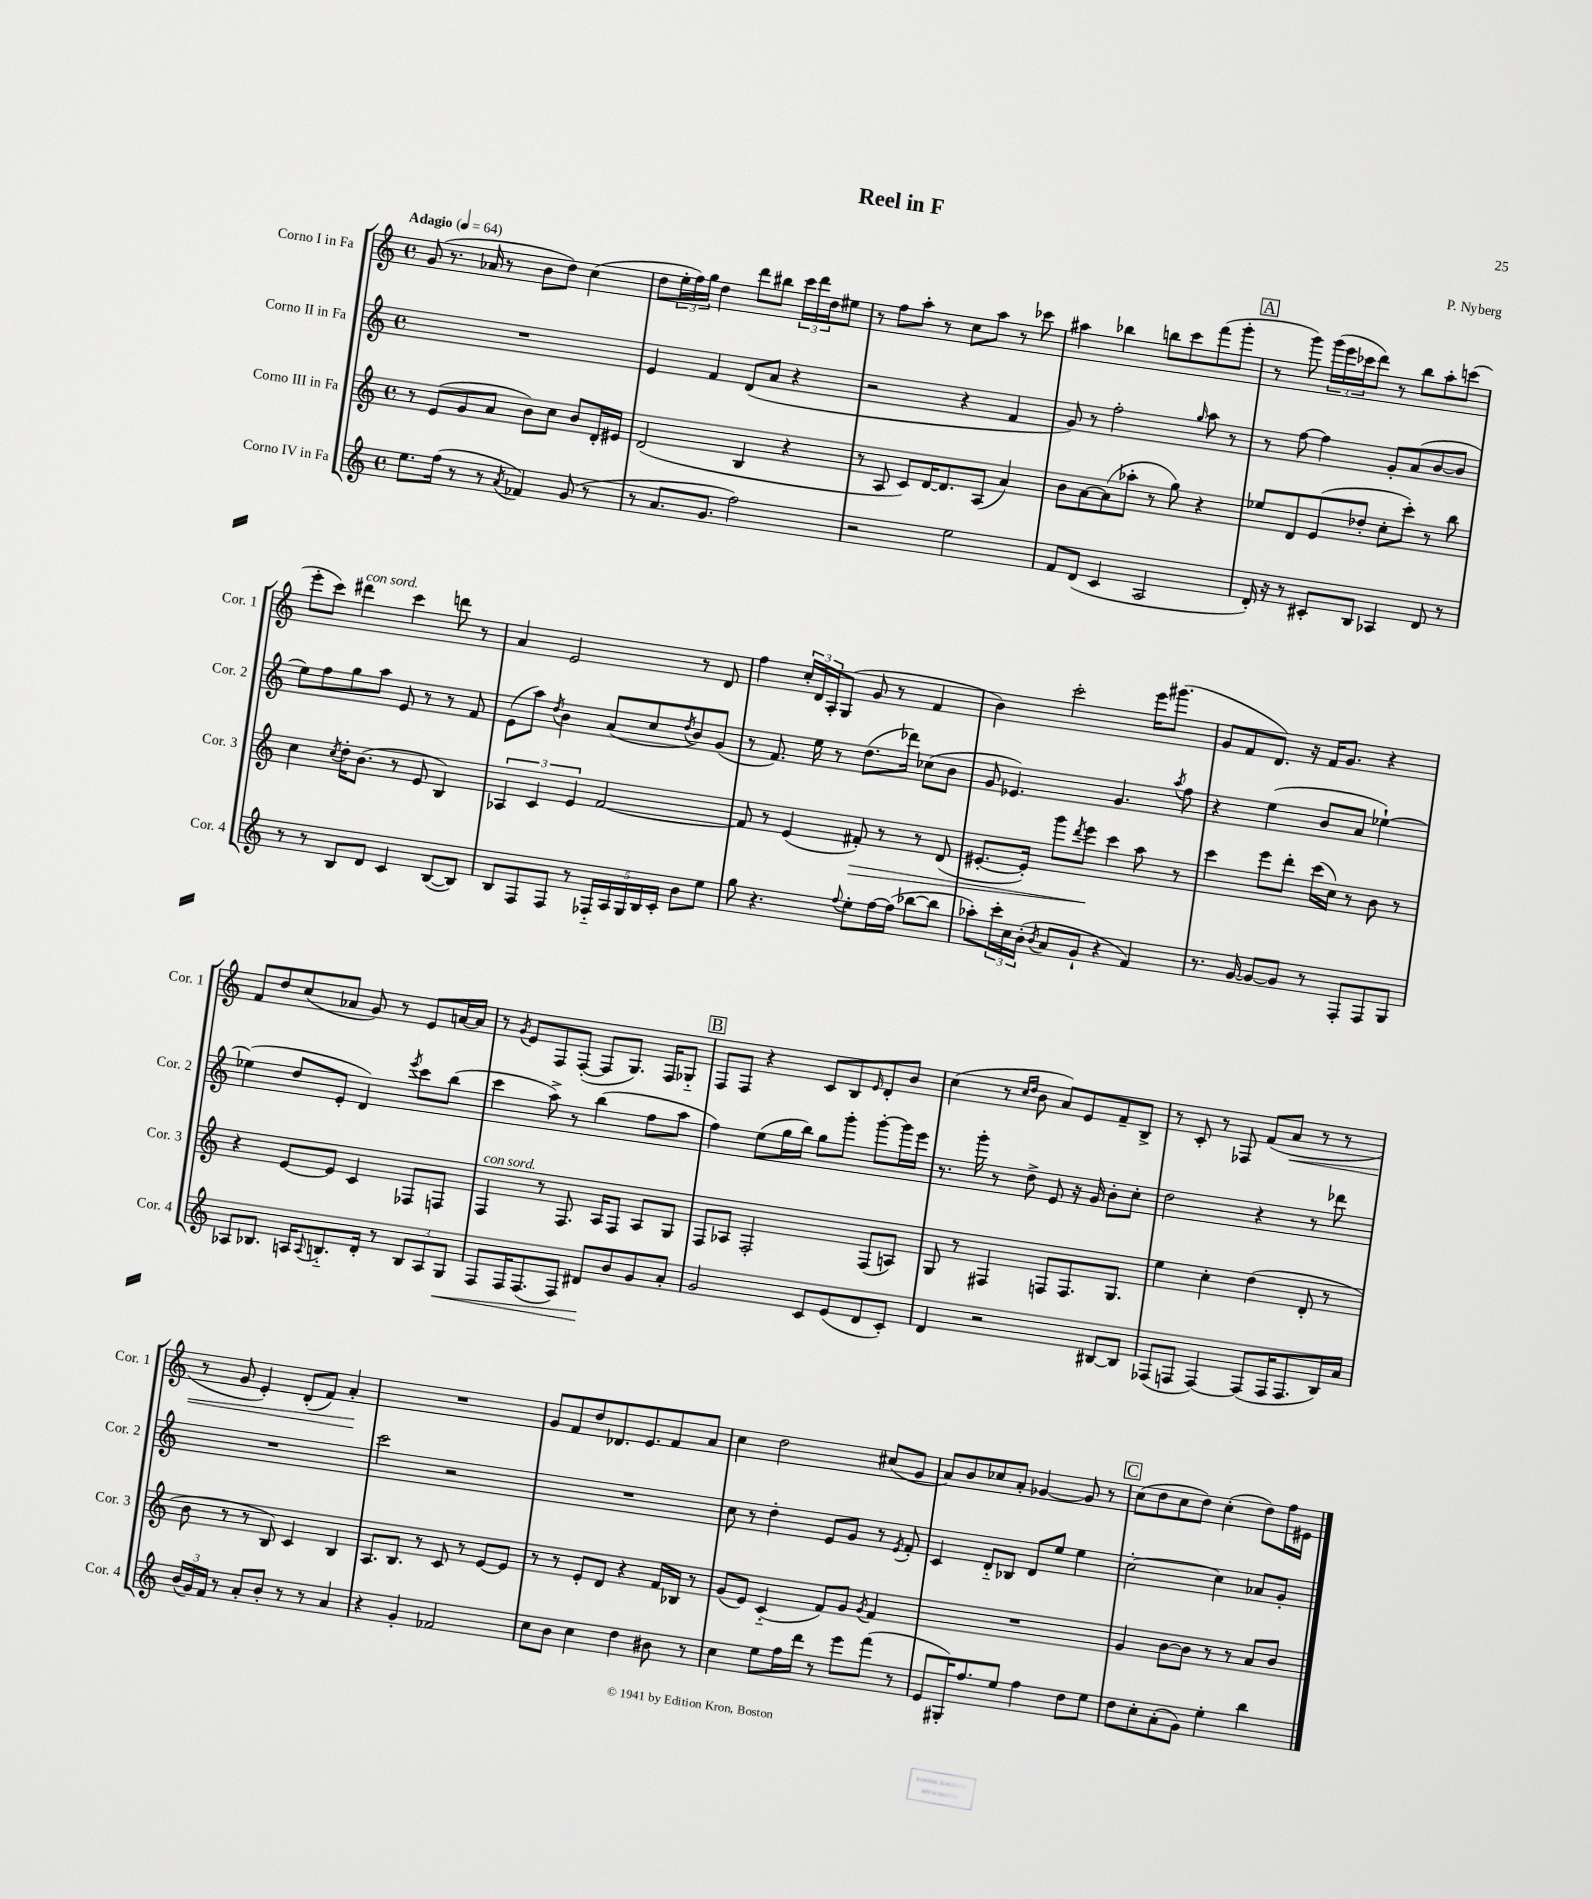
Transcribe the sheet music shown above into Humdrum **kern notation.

**kern	**dynam	**kern	**dynam	**kern	**kern	**dynam
*part4	*part4	*part3	*part3	*part2	*part1	*part1
*staff4	*staff4	*staff3	*staff3	*staff2	*staff1	*staff1
*I"Corno IV in Fa	*	*I"Corno III in Fa	*	*I"Corno II in Fa	*I"Corno I in Fa	*
*I'Cor. 4	*	*I'Cor. 3	*	*I'Cor. 2	*I'Cor. 1	*
*clefG2	*	*clefG2	*	*clefG2	*clefG2	*
*k[]	*	*k[]	*	*k[]	*k[]	*
*M4/4	*	*M4/4	*	*M4/4	*M4/4	*
*met(c)	*	*met(c)	*	*met(c)	*met(c)	*
*MM64	*	*MM64	*	*MM64	*MM64	*
=1	=1	=1	=1	=1	=1	=1
!	!	!	!	!	!LO:TX:a:B:t=Adagio	!
8.ee\L	.	8r	.	1r	(8g/	.
.	.	(8e/L	.	.	8.r	.
(16ff\Jk	.	.	.	.	.	.
8r	.	8g/	.	.	.	.
.	.	.	.	.	16a-X/	.
8r	.	8a/J	.	.	8r	.
8qa/	.	.	.	.	.	.
4f-X/)	.	8b\L)	.	.	8b\L	.
.	.	8cc\J	.	.	8dd\J)	.
(8g/	.	8b/L	.	.	(4cc\	.
8r	.	16d'/L	.	.	.	.
.	.	16e#X/JJ	.	.	.	.
=2	=2	=2	=2	=2	=2	=2
8r	.	(2d/	.	4e/	8dd\L	.
8.a/L	.	.	.	.	24ee'\L	.
.	.	.	.	.	24ff\)	.
.	.	.	.	.	24gg\JJ	.
.	.	.	.	4f/	4dd\	.
8.g/J	.	.	.	.	.	.
2ff\)	.	4B/	.	(8d/L	8ddd\L	.
.	.	.	.	8a/J	8bb#X\J	.
.	.	4r	.	4r	24ccc\LL	.
.	.	.	.	.	24ddd\	.
.	.	.	.	.	24dd\J	.
.	.	.	.	.	8ee#X\J	.
=3	=3	=3	=3	=3	=3	=3
2r	.	8r	.	2r	8r	.
.	.	8A/	.	.	8ff\L	.
.	.	8c/L)	.	.	8aa'\J	.
.	.	[16d/K	.	.	8r	.
.	.	8.d/]	.	.	.	.
2ee\	.	.	.	4r	8cc\L	.
.	.	(8A/J	.	.	8aa\J	.
.	.	4a/)	.	4f/	8r	.
.	.	.	.	.	8ccc-X\	.
=4	=4	=4	=4	=4	=4	=4
8f/L	.	8b\L	.	8g/)	4aa#X\	.
(8d/J	.	[8a\	.	8r	.	.
4c/	.	(8a\]	.	2ff'\	4bb-X\	.
.	.	8aa-X'\J	.	.	.	.
2A/	.	8r	.	.	8bbn\L	.
.	.	8gg\)	.	.	8ccc\	.
.	.	.	.	16qqgg/	.	.
.	.	4r	.	8aa\	(8fff\	.
.	.	.	.	8r	8ggg'\J	.
!!LO:REH:place=s1:t=A
=5	=5	=5	=5	=5	=5	=5
16d'/)	.	8ee-X/L	.	8r	8r	.
16r	.	.	.	.	.	.
8r	.	8d/	.	[8ff\	8ggg\)	.
8c#X'/L	.	(8e/	.	4ff\]	(24ggg\LL	.
.	.	.	.	.	24eee\	.
.	.	.	.	.	24ccc-X\J	.
8B/J	.	8dd-X'/J	.	.	8ddd\J)	.
4A-X/	.	8cc'\L	.	8g'/L	8r	.
.	.	8ccc'\J)	.	(8a/	8bb\L	.
8d/	.	8r	.	[8b/	8aa'\	.
8r	.	8bb\	.	8b/J]	(8cccn\J	.
!!LO:LB:g=z
=6	=6	=6	=6	=6	=6	=6
8r	.	4cc\	.	8ee\L)	8eee'\L	.
8r	.	.	.	8ff\	8ccc\J)	.
.	.	8qcc/	.	.	.	.
!	!	!	!	!	!LO:TX:a:i:t=con sord.	!
8B/L	.	16dd'\KL	.	8gg\	4ddd#X\	.
.	.	(8.b\J	.	.	.	.
8d/J	.	.	.	8aa\J	.	.
4c/	.	8r	.	8e/	4ccc\	.
.	.	8e/	.	8r	.	.
([8B/L	.	4B/)	.	8r	8dddn\	.
8B/J])	.	.	.	8f/	8r	.
=7	=7	=7	=7	=7	=7	=7
8B/L	.	6A-X/	.	(8e\L	4a/	.
8F/	.	.	.	8aa\J)	.	.
.	.	6c/	.	.	.	.
.	.	.	.	8qdd/	.	.
8F/J	.	.	.	4b\	2e/	.
.	.	6e/	.	.	.	.
8r	.	.	.	.	.	.
20F-X/LL	.	[2f/	.	(8a/L	.	.
20A/	.	.	.	.	.	.
20G/	.	.	.	.	.	.
.	.	.	.	8cc/	.	.
20B/	.	.	.	.	.	.
20c'/JJ	.	.	.	.	.	.
.	.	.	.	8qdd/	.	.
8b\L	.	.	.	8b/)	8r	.
8ee\J	.	.	.	(8g/J	8d/	.
=8	=8	=8	=8	=8	=8	=8
8gg\	.	8f/]	.	8r	4ff\	.
4.r	.	8r	.	8.f/)	.	.
.	.	(4e/	.	.	24cc'/LL	.
.	.	.	.	.	24d/	.
.	.	.	.	16ee\	.	.
.	.	.	.	.	24A'/J	.
.	.	.	.	8r	(8G/J	.
8qqff/	.	.	.	.	.	.
!	!	!	!LO:HP:b	!	!	!
8ee'\L	.	8f#X'/)	>	(8.dd\L	8g/	.
[16ff\L	.	8r	.	.	8r	.
(16ff\JJ]	.	.	.	16ddd-X\Jk)	.	.
[8bb-X\L	.	8r	.	(8cc-X\L	4f/	.
8bb-\J]	.	(8d/	.	8b\J	.	.
=9	=9	=9	=9	=9	=9	=9
8aa-X'\L)	.	[8.e#X'/L	.	8g/	4b\)	.
24ccc'\L	.	.	.	4.e-X/)	.	.
24cc\	.	.	.	.	.	.
.	.	16e#'/Jk])	.	.	.	.
(24b'\JJ	.	.	.	.	.	.
8qb/	.	.	.	.	.	.
8a/L	.	8ggg\L	.	.	2ccc'\	.
.	.	8qddd/	.	.	.	.
8g`/J	.	8eee\J	.	.	.	.
4r	.	4ccc\	]	4.g/	.	.
4f/)	.	8aa\	.	.	16eee\KL	.
.	.	.	.	.	(8.ggg#X\J	.
.	.	.	.	8qaa/	.	.
.	.	8r	.	8ff\	.	.
=10	=10	=10	=10	=10	=10	=10
8.r	.	4ccc\	.	4r	8g/L	.
.	.	.	.	.	8f/	.
[16g/	.	.	.	.	.	.
8g/L_	.	8eee\L	.	(4ee\	8.d/J)	.
8g/J]	.	8ddd'\J	.	.	.	.
.	.	.	.	.	16r	.
8r	.	(16ccc\LL	.	8b/L	16f/KL	.
.	.	16cc\JJ)	.	.	8.g/J	.
8F'/L	.	8r	.	8a/J	.	.
8F/	.	8b\	.	[4ee-X`\)	4r	.
8G/J	.	8r	.	.	.	.
!!LO:LB:g=z
=11	=11	=11	=11	=11	=11	=11
8A-X/L	.	4r	.	(4ee-X\]	8f/L	.
8.B-X/J	.	.	.	.	8dd/	.
.	.	[8e/L	.	8dd/L	(8cc/	.
16An/KL	.	.	.	.	.	.
8qqA/	.	.	.	.	.	.
8.Bn/	.	8e/J]	.	8e'/J	8a-X/J	.
.	.	4c/	.	4d/)	8g/)	.
16d'/Jk	.	.	.	.	.	.
8r	.	.	.	.	8r	.
.	.	.	.	8qeee/	.	.
12B/L	.	8F-X/L	.	8ccc\L	8e/L	.
12A/	.	.	.	.	.	.
.	.	8Fn/J	.	(8bb\J	[16an/L	.
!	!LO:HP:b	!	!	!	!	!
12G/J	<	.	.	.	.	.
.	.	.	.	.	16a/JJ]	.
=12	=12	=12	=12	=12	=12	=12
!	!	!LO:TX:a:i:t=con sord.	!	!	!	!
8F/L	.	4F/	.	4ccc\	8r	.
.	.	.	.	.	8qg/	.
16F/K	.	.	.	.	8e/L	.
(8.F/	.	.	.	.	.	.
.	.	8r	.	8aa^\)	8F/	.
8F/J)	.	8.F/	.	8r	([8F'/J	.
8d#X/L	.	.	.	(4bb\	8F/L]	.
.	.	16A/KL	.	.	.	.
8b/	[	8F/J	.	.	8.G/J)	.
8g/	.	8A/L	.	8ff\L	.	.
.	.	.	.	.	16F/KL	.
8a'/J	.	8G/J	.	8aa\J	8G-X/J	.
!!LO:REH:place=s1:t=B
=13	=13	=13	=13	=13	=13	=13
2g/	.	8F/L	.	4ff\)	8F/L	.
.	.	8A-X/J	.	.	8F/J	.
.	.	2F'/	.	(8ee\L	4r	.
.	.	.	.	16gg\L	.	.
.	.	.	.	16bb\JJ)	.	.
8c/L	.	.	.	8gg\L	8c/L	.
(8e/	.	.	.	8ggg'\J	8B/	.
.	.	.	.	.	16qqe/	.
8d/	.	(8F/L	.	[8ggg'\L	8d'/	.
8c'/J)	.	8An/J)	.	16ggg\L]	8b/J	.
.	.	.	.	16eee\JJ	.	.
=14	=14	=14	=14	=14	=14	=14
4d/	.	8G/	.	8.r	(4cc\	.
.	.	8r	.	.	.	.
.	.	.	.	16ggg'\	.	.
2r	.	4F#X/	.	8r	8r	.
.	.	.	.	.	16qqcc/LL	.
.	.	.	.	.	16qqdd/JJ	.
.	.	.	.	8dd^\	8b\	.
.	.	8Fn/L	.	8e/	8a/L)	.
.	.	8.F/	.	16r	8e/	.
.	.	.	.	16g/	.	.
[8B#X/L	.	.	.	8b'\L	8f~/	.
.	.	8.G/J	.	.	.	.
8B#/J]	.	.	.	8cc'\J	8B^/J	.
=15	=15	=15	=15	=15	=15	=15
(8F-X/L	.	4ee\	.	2dd\	8r	.
8Fn/J	.	.	.	.	8c'/	.
[4F/)	.	4cc'\	.	.	8r	.
.	.	.	.	.	8F-X/	.
(8F/L]	.	(4dd\	.	4r	(8f/L	.
!	!	!	!	!	!	!LO:HP:b
16F/K	.	.	.	.	8a/J	<
8.F/	.	.	.	.	.	.
.	.	8d'/	.	8r	8r	.
16B/L)	.	8r	.	8ddd-X\	8r	.
16a/JJ	.	.	.	.	.	.
!!LO:LB:g=z
=16	=16	=16	=16	=16	=16	=16
(24b/LL	.	8b\	.	1r	8r	.
24g/)	.	.	.	.	.	.
24f/JJ	.	.	.	.	.	.
8r	.	8r	.	.	8g/	.
8a'/L	.	8r	.	.	4e'/)	.
8b'/J	.	8B/)	.	.	.	.
8r	.	4c/	.	.	(8d'/L	.
8r	.	.	.	.	8f/J)	.
4a/	.	4B/	.	.	4a'/	.
.	.	.	.	.	.	[
=17	=17	=17	=17	=17	=17	=17
4r	.	8.A/L	.	2ccc\	1r	.
.	.	8.B/J	.	.	.	.
4g'/	.	.	.	.	.	.
.	.	8r	.	.	.	.
2f-X/	.	8c/	.	2r	.	.
.	.	8r	.	.	.	.
.	.	[8e/L	.	.	.	.
.	.	8e/J]	.	.	.	.
=18	=18	=18	=18	=18	=18	=18
8cc\L	.	8r	.	1r	8g/L	.
8b\J	.	8r	.	.	8f/	.
4cc\	.	8e'/L	.	.	8dd/	.
.	.	8d/J	.	.	8.d-X/	.
4dd\	.	4r	.	.	.	.
.	.	.	.	.	8.e/	.
8b#X\	.	16f/LL	.	.	8f/	.
.	.	16B-X/JJ	.	.	.	.
8r	.	8r	.	.	8a/J	.
=19	=19	=19	=19	=19	=19	=19
4cc\	.	(8g/L	.	8cc\	4cc\	.
.	.	8e/J)	.	8r	.	.
8ee\L	.	(4c/	.	4dd'\	2dd\	.
16ff\L	.	.	.	.	.	.
16ddd\JJ	.	.	.	.	.	.
8r	.	8f/L)	.	8e/L	.	.
8eee\L	.	8g/J	.	8g/J	.	.
.	.	8qg/	.	.	.	.
(8fff\J	.	4f/	.	8r	(8cc#X/L	.
.	.	.	.	8qe/	.	.
8r	.	.	.	8f'/	8g/J	.
=20	=20	=20	=20	=20	=20	=20
8e/L	.	1r	.	4c/	8a/L)	.
16G#X'/K)	.	.	.	.	8b/	.
8.ff/	.	.	.	.	.	.
.	.	.	.	8d/L	8cc-X/	.
8ee/J	.	.	.	8B-X/J	8a'/J	.
4ff\	.	.	.	8d/L	[4g-X/	.
.	.	.	.	8ee/J	.	.
8dd\L	.	.	.	4ee\	8g-/]	.
8ee\J	.	.	.	.	8r	.
!!LO:REH:place=s1:t=C
=21	=21	=21	=21	=21	=21	=21
8dd\L	.	4g/	.	[2cc'\	(8cc\L	.
8cc'\	.	.	.	.	8dd\	.
(8a'\	.	[8b\L	.	.	8cc\	.
8g\J)	.	8b\J]	.	.	8dd\J)	.
4ee'\	.	8r	.	4cc\]	(4cc'\	.
.	.	8r	.	.	.	.
4bb\	.	8a/L	.	8a-X/L	8dd\L)	.
.	.	8b/J	.	8g'/J	16ff\L	.
.	.	.	.	.	16e#X\JJ	.
==	==	==	==	==	==	==
*-	*-	*-	*-	*-	*-	*-
